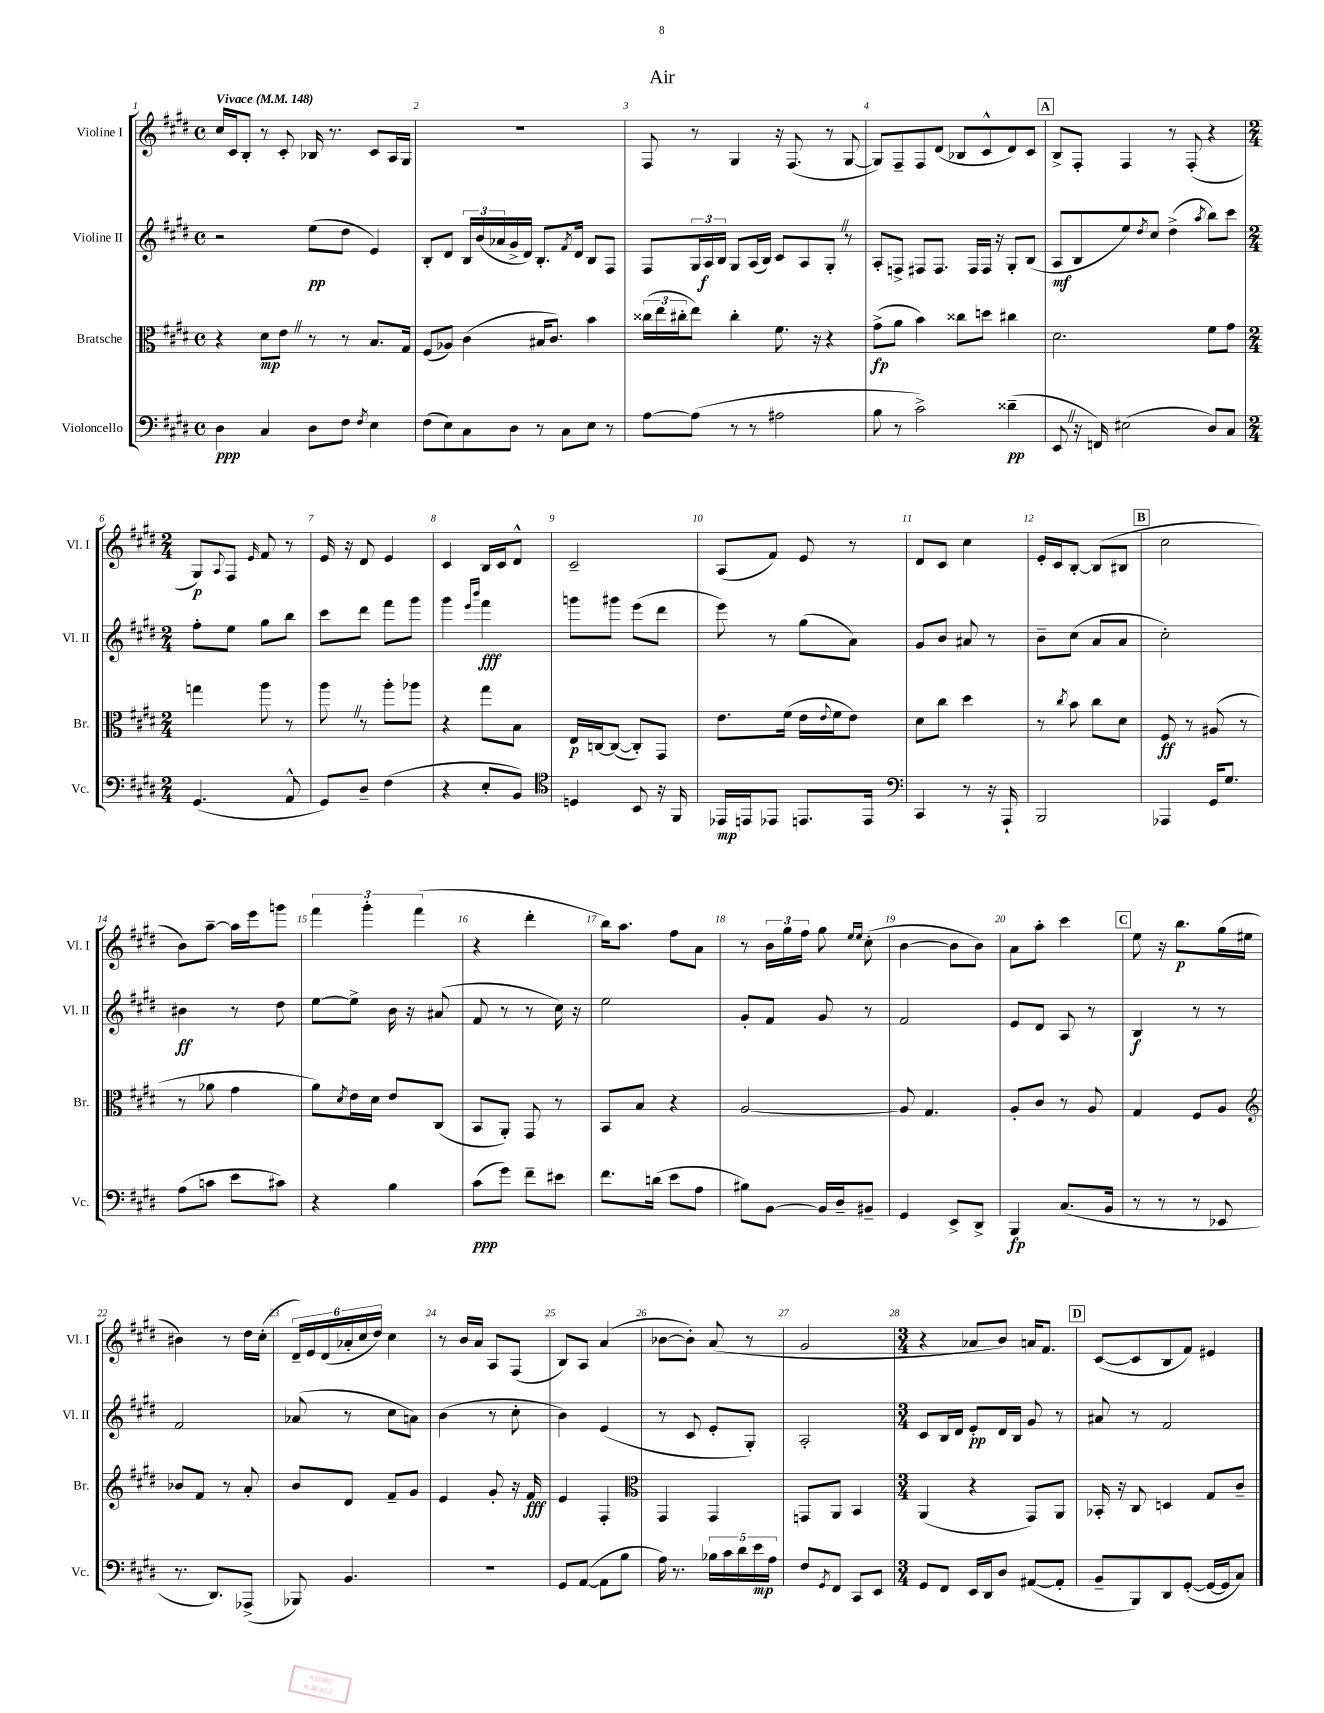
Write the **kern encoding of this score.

**kern	**dynam	**kern	**dynam	**kern	**dynam	**kern	**dynam
*part4	*part4	*part3	*part3	*part2	*part2	*part1	*part1
*staff4	*staff4	*staff3	*staff3	*staff2	*staff2	*staff1	*staff1
*I"Violoncello	*	*I"Bratsche	*	*I"Violine II	*	*I"Violine I	*
*I'Vc.	*	*I'Br.	*	*I'Vl. II	*	*I'Vl. I	*
*clefF4	*	*clefC3	*	*clefG2	*	*clefG2	*
*k[f#c#g#d#]	*	*k[f#c#g#d#]	*	*k[f#c#g#d#]	*	*k[f#c#g#d#]	*
*M4/4	*	*M4/4	*	*M4/4	*	*M4/4	*
*met(c)	*	*met(c)	*	*met(c)	*	*met(c)	*
*MM148	*	*MM148	*	*MM148	*	*MM148	*
=1	=1	=1	=1	=1	=1	=1	=1
!	!	!	!	!	!	!LO:TX:a:B:t=Vivace	!
4D#\	ppp	4r	.	2r	.	16cc#/LL	.
.	.	.	.	.	.	16c#/J	.
.	.	.	.	.	.	8B'/J	.
4C#/	.	8d#\L	mp	.	.	8r	.
.	.	8eZ\J	.	.	.	8c#'/	.
8D#\L	.	8r	.	(8ee\L	pp	16B-X/	.
.	.	.	.	.	.	8.r	.
8F#\J	.	8r	.	8dd#\J	.	.	.
8qF#/	.	.	.	.	.	.	.
4E\	.	8.B/L	.	4e/)	.	8c#/L	.
.	.	.	.	.	.	16A/L	.
.	.	16G#/Jk	.	.	.	16G#/JJ	.
=2	=2	=2	=2	=2	=2	=2	=2
(8F#\L	.	(8F#/L	.	8B'/L	.	1r	.
8E\)	.	8A-X/J)	.	8d#/J	.	.	.
8C#\	.	(4c#\	.	24B/LL	.	.	.
.	.	.	.	(24b/	.	.	.
.	.	.	.	24a-X/	.	.	.
8D#\J	.	.	.	16g#^/	.	.	.
.	.	.	.	16d#/JJ)	.	.	.
8r	.	16B#X/KL	.	8.B'/L	.	.	.
.	.	8.c#/J)	.	.	.	.	.
8C#\L	.	.	.	.	.	.	.
.	.	.	.	8qf#/	.	.	.
.	.	.	.	16d#/Jk	.	.	.
8E\J	.	4b\	.	8B/L	.	.	.
8r	.	.	.	8F#/J	.	.	.
=3	=3	=3	=3	=3	=3	=3	=3
[8A\L	.	(24cc##X\LL	.	8F#/L	.	8F#/	.
.	.	24ee\	.	.	.	.	.
.	.	24cc#X'\J	.	.	.	.	.
(8A\J]	.	8ee\J)	.	24G#/L	.	8r	.
.	.	.	.	24A/	f	.	.
.	.	.	.	24B/JJ	.	.	.
8r	.	4cc#'\	.	8G#/L	.	4G#/	.
8r	.	.	.	(16A/L	.	.	.
.	.	.	.	16B/JJ)	.	.	.
2A#X\	.	8.f#\	.	8c#/L	.	16r	.
.	.	.	.	.	.	(8.F#/	.
.	.	.	.	8A/	.	.	.
.	.	16r	.	.	.	.	.
.	.	4r	.	8G#'Z/J	.	8r	.
.	.	.	.	8r	.	[8G#/	.
=4	=4	=4	=4	=4	=4	=4	=4
8B\	.	(8g#^\L	fp	8A'/L	.	8G#/L])	.
8r	.	8a\J	.	8Fn^/J	.	8F#~/	.
2c#^\)	.	4b\)	.	8F#X/L	.	8F#/	.
.	.	.	.	8.F#/J	.	(8d#/J	.
.	.	8cc##X\L	.	.	.	8B-X/L	.
.	.	.	.	16F#/LL	.	.	.
.	.	8ddn\J	.	16F#/JJ	.	8c#^^/	.
.	.	.	.	16r	.	.	.
(4d##X~\	pp	4cc#X\	.	8G#'/L	.	8d#/)	.
.	.	.	.	(8B/J	.	8c#/J	.
!!LO:REH:place=s1:t=A
=5	=5	=5	=5	=5	=5	=5	=5
8EEZ/	.	2.d#\	.	8A/L	mf	8B^/L	.
16r	.	.	.	8B/	.	8F#'/J	.
16FFn/)	.	.	.	.	.	.	.
(2E#X\	.	.	.	8ee/)	.	4F#/	.
.	.	.	.	8qdd#/	.	.	.
.	.	.	.	8cc#/J	.	.	.
.	.	.	.	(4dd#^\	.	8r	.
.	.	.	.	.	.	(8F#'/	.
.	.	.	.	8qaa/	.	.	.
8D#/L)	.	8f#\L	.	8bb\L)	.	4r	.
8C#/J	.	8g#\J	.	8ccc#\J	.	.	.
!!LO:LB:g=z
=6	=6	=6	=6	=6	=6	=6	=6
*M2/4	*	*M2/4	*	*M2/4	*	*M2/4	*
(4.GG#/	.	4ggn\	.	8ff#'\L	.	8G#/L)	p
.	.	.	.	.	.	8qqA/	.
.	.	.	.	8ee\J	.	8F#/J	.
.	.	.	.	.	.	16qqe/	.
.	.	8aa\	.	8gg#\L	.	8f#/	.
8AA^^/	.	8r	.	8bb\J	.	8r	.
=7	=7	=7	=7	=7	=7	=7	=7
8GG#/L)	.	8aaZ\	.	8ccc#\L	.	16e/	.
.	.	.	.	.	.	16r	.
8D#~/J	.	8r	.	8ddd#\J	.	8d#/	.
(4F#\	.	8aa'\L	.	8fff#\L	.	4e/	.
.	.	8aa-X\J	.	8ggg#\J	.	.	.
=8	=8	=8	=8	=8	=8	=8	=8
4r	.	4r	.	4ggg#\	.	4c#/	.
.	.	.	.	16qqeee/LL	.	.	.
.	.	.	.	16qqbbb/JJ	.	.	.
8E'/L	.	8gg#\L	.	4fff#\	fff	16B/LL	.
.	.	.	.	.	.	16c#/J	.
8BB/J)	.	8B\J	.	.	.	8d#^^/J	.
=9	=9	=9	=9	=9	=9	=9	=9
*clefC4	*	*	*	*	*	*	*
4Dn/	.	16E/LL	p	8gggn\L	.	2c#~/	.
.	.	[16Cn/J	.	.	.	.	.
.	.	(8C/J_	.	8ggg#X\J	.	.	.
8BB/	.	8C'/L])	.	(8eee\L	.	.	.
16r	.	8GG#/J	.	8ddd#\J	.	.	.
16FF#/	.	.	.	.	.	.	.
=10	=10	=10	=10	=10	=10	=10	=10
16EE-X/LL	mp	8.e\L	.	8eee\)	.	(8A/L	.
16EEn/J	.	.	.	.	.	.	.
8EE-X/J	.	.	.	8r	.	8f#/J)	.
.	.	(16f#\Jk	.	.	.	.	.
8.EEn/L	.	16e\LL	.	(8gg#\L	.	8e/	.
.	.	8qqe/	.	.	.	.	.
.	.	16f#\J	.	.	.	.	.
.	.	8e\J)	.	8a\J)	.	8r	.
16EE/Jk	.	.	.	.	.	.	.
=11	=11	=11	=11	=11	=11	=11	=11
*clefF4	*	*	*	*	*	*	*
4CC#/	.	8d#\L	.	8g#/L	.	8d#/L	.
.	.	8cc#\J	.	8b/J	.	8c#/J	.
8r	.	4dd#\	.	8a#X/	.	4cc#\	.
16r	.	.	.	8r	.	.	.
16AAA`/	.	.	.	.	.	.	.
=12	=12	=12	=12	=12	=12	=12	=12
2BBB/	.	8r	.	8b~\L	.	16e'/LL	.
.	.	.	.	.	.	16c#/J	.
.	.	8qcc#/	.	.	.	.	.
.	.	8b\	.	(8cc#\J	.	[8B'/J	.
.	.	8cc#\L	.	8a/L	.	(8B/L]	.
.	.	8d#\J	.	8a/J	.	8B#X/J	.
!!LO:REH:place=s1:t=B
=13	=13	=13	=13	=13	=13	=13	=13
4AAA-X/	.	8F#/	ff	2cc#'\)	.	2cc#\	.
.	.	8r	.	.	.	.	.
16GG#/KL	.	(8A#X/	.	.	.	.	.
8.G#/J	.	.	.	.	.	.	.
.	.	8r	.	.	.	.	.
!!LO:LB:g=z
=14	=14	=14	=14	=14	=14	=14	=14
(8A\L	.	8r	.	4b#X\	ff	8b\L)	.
8cn\J	.	8a-X\	.	.	.	[8aa~\J	.
8e\L	.	4g#\	.	8r	.	16aa\LL]	.
.	.	.	.	.	.	16eee\J	.
8c#X\J)	.	.	.	8dd#\	.	8gggn\J	.
=15	=15	=15	=15	=15	=15	=15	=15
4r	.	8a\L)	.	[8ee\L	.	6fff#\	.
.	.	8qd#/	.	.	.	.	.
.	.	16e\L	.	8ee^\J]	.	.	.
.	.	.	.	.	.	6ggg#'\	.
.	.	16d#\JJ	.	.	.	.	.
4B\	.	8e/L	.	16b\	.	.	.
.	.	.	.	16r	.	.	.
.	.	.	.	.	.	(6fff#\	.
.	.	(8C#/J	.	(8a#X/	.	.	.
=16	=16	=16	=16	=16	=16	=16	=16
(8c#\L	ppp	8BB/L	.	8f#/	.	4r	.
8g#\J)	.	8AA'/J)	.	8r	.	.	.
8f#~\L	.	8GG#/	.	8r	.	4ddd#'\	.
8e#X\J	.	8r	.	16cc#\)	.	.	.
.	.	.	.	16r	.	.	.
=17	=17	=17	=17	=17	=17	=17	=17
8.f#\L	.	8BB/L	.	2ee\	.	16bb\KL)	.
.	.	.	.	.	.	8.aa\J	.
.	.	8B/J	.	.	.	.	.
(16dn\Jk	.	.	.	.	.	.	.
8e\L	.	4r	.	.	.	8ff#\L	.
8A\J	.	.	.	.	.	8a\J	.
=18	=18	=18	=18	=18	=18	=18	=18
8B#X\L)	.	[2A/	.	8g#'/L	.	8r	.
[8BB\J	.	.	.	8f#/J	.	24b\LL	.
.	.	.	.	.	.	24gg#\	.
.	.	.	.	.	.	24ff#\JJ	.
16BB/LL]	.	.	.	8g#/	.	8gg#\	.
16D#~/J	.	.	.	.	.	.	.
.	.	.	.	.	.	16qqee/LL	.
.	.	.	.	.	.	16qqee/JJ	.
8BB#X~/J	.	.	.	8r	.	(8cc#'\	.
=19	=19	=19	=19	=19	=19	=19	=19
4GG#/	.	8A/]	.	2f#/	.	[4b\	.
.	.	4.G#/	.	.	.	.	.
8EE^/L	.	.	.	.	.	8b\L]	.
8DD#^/J	.	.	.	.	.	8b\J)	.
=20	=20	=20	=20	=20	=20	=20	=20
4BBB/	fp	8A'/L	.	8e/L	.	8a\L	.
.	.	8c#/J	.	8d#/J	.	8aa'\J	.
(8.C#/L	.	8r	.	8A/	.	4ccc#\	.
.	.	8A/	.	8r	.	.	.
16BB/Jk	.	.	.	.	.	.	.
!!LO:REH:place=s1:t=C
=21	=21	=21	=21	=21	=21	=21	=21
8r	.	4G#/	.	4B/	f	8ee\	.
8r	.	.	.	.	.	16r	.
.	.	.	.	.	.	8.bb\L	p
8r	.	8F#/L	.	8r	.	.	.
8EE-X/	.	8A/J	.	8r	.	(16gg#\L	.
.	.	.	.	.	.	16ee#X\JJ	.
!!LO:LB:g=z
=22	=22	=22	=22	=22	=22	=22	=22
*	*	*clefG2	*	*	*	*	*
8.r	.	8b-X/L	.	2f#/	.	4b#X\)	.
.	.	8f#/J	.	.	.	.	.
8.DD#/L)	.	.	.	.	.	.	.
.	.	8r	.	.	.	8r	.
(8AAA-X^/J	.	8a'/	.	.	.	16dd#\LL	.
.	.	.	.	.	.	(16cc#'\JJ	.
=23	=23	=23	=23	=23	=23	=23	=23
8BBB-X/)	.	8b/L	.	(8a-X/	.	24d#~/LL)	.
.	.	.	.	.	.	24e/	.
.	.	.	.	.	.	(24d#/	.
4.BB/	.	8d#/J	.	8r	.	24a-X'/	.
.	.	.	.	.	.	24cc#/	.
.	.	.	.	.	.	24dd#/JJ)	.
.	.	8f#~/L	.	8cc#\L	.	4cc#\	.
.	.	8g#/J	.	8an\J)	.	.	.
=24	=24	=24	=24	=24	=24	=24	=24
2r	.	4e/	.	(4b\	.	8r	.
.	.	.	.	.	.	16b/LL	.
.	.	.	.	.	.	16a/JJ	.
.	.	8g#'/	.	8r	.	8A/L	.
.	.	16r	.	8cc#'\	.	(8F#/J	.
.	.	16f#/	fff	.	.	.	.
=25	=25	=25	=25	=25	=25	=25	=25
8GG#/L	.	4e/	.	4b\)	.	8B/L)	.
([8AA/J	.	.	.	.	.	8A/J	.
8AA\L]	.	4F#'/	.	(4e/	.	(4a/	.
8B\J	.	.	.	.	.	.	.
=26	=26	=26	=26	=26	=26	=26	=26
*	*	*clefC3	*	*	*	*	*
16A\)	.	4GG#/	.	8r	.	[8b-X\L	.
8.r	.	.	.	.	.	.	.
.	.	.	.	8c#/	.	8b-'\J])	.
20B-X\LL	.	4GG#/	.	8e'/L	.	(8a/	.
20c#\	.	.	.	.	.	.	.
20d#\	.	.	.	.	.	.	.
.	.	.	.	8G#'/J)	.	8r	.
20e\	mp	.	.	.	.	.	.
20A\JJ	.	.	.	.	.	.	.
=27	=27	=27	=27	=27	=27	=27	=27
8F#/L	.	8GGn/L	.	2A'/	.	2g#/	.
8qGG#/	.	.	.	.	.	.	.
8FF#/J	.	8AA/J	.	.	.	.	.
8CC#/L	.	4BB/	.	.	.	.	.
8EE/J	.	.	.	.	.	.	.
=28	=28	=28	=28	=28	=28	=28	=28
*M3/4	*	*M3/4	*	*M3/4	*	*M3/4	*
8GG#/L	.	(4AA/	.	8c#/L	.	4r	.
8FF#/J	.	.	.	16B/L	.	.	.
.	.	.	.	16d#/JJ	.	.	.
16EE/LL	.	4r	.	8e'/L	pp	8a-X/L	.
16DD#/J	.	.	.	.	.	.	.
8D#/J	.	.	.	16d#/L	.	8b/J)	.
.	.	.	.	16B/JJ	.	.	.
([8AA#X/L	.	8GG#/L)	.	8g#/	.	16an/KL	.
.	.	.	.	.	.	8.f#/J	.
8AA#'/J]	.	8AA/J	.	8r	.	.	.
!!LO:REH:place=s1:t=D
=29	=29	=29	=29	=29	=29	=29	=29
8BB~/L	.	16BB-X'/	.	8a#X/	.	([8c#/L	.
.	.	16r	.	.	.	.	.
8BBB/)	.	8C#/	.	8r	.	8c#/]	.
8DD#/	.	4Dn/	.	2f#/	.	8B/	.
([8GG#'/J	.	.	.	.	.	8f#/J)	.
16GG#/LL_	.	8G#/L	.	.	.	4e#X/	.
16GG#/J]	.	.	.	.	.	.	.
8C#/J)	.	8c#~/J	.	.	.	.	.
==	==	==	==	==	==	==	==
*-	*-	*-	*-	*-	*-	*-	*-
